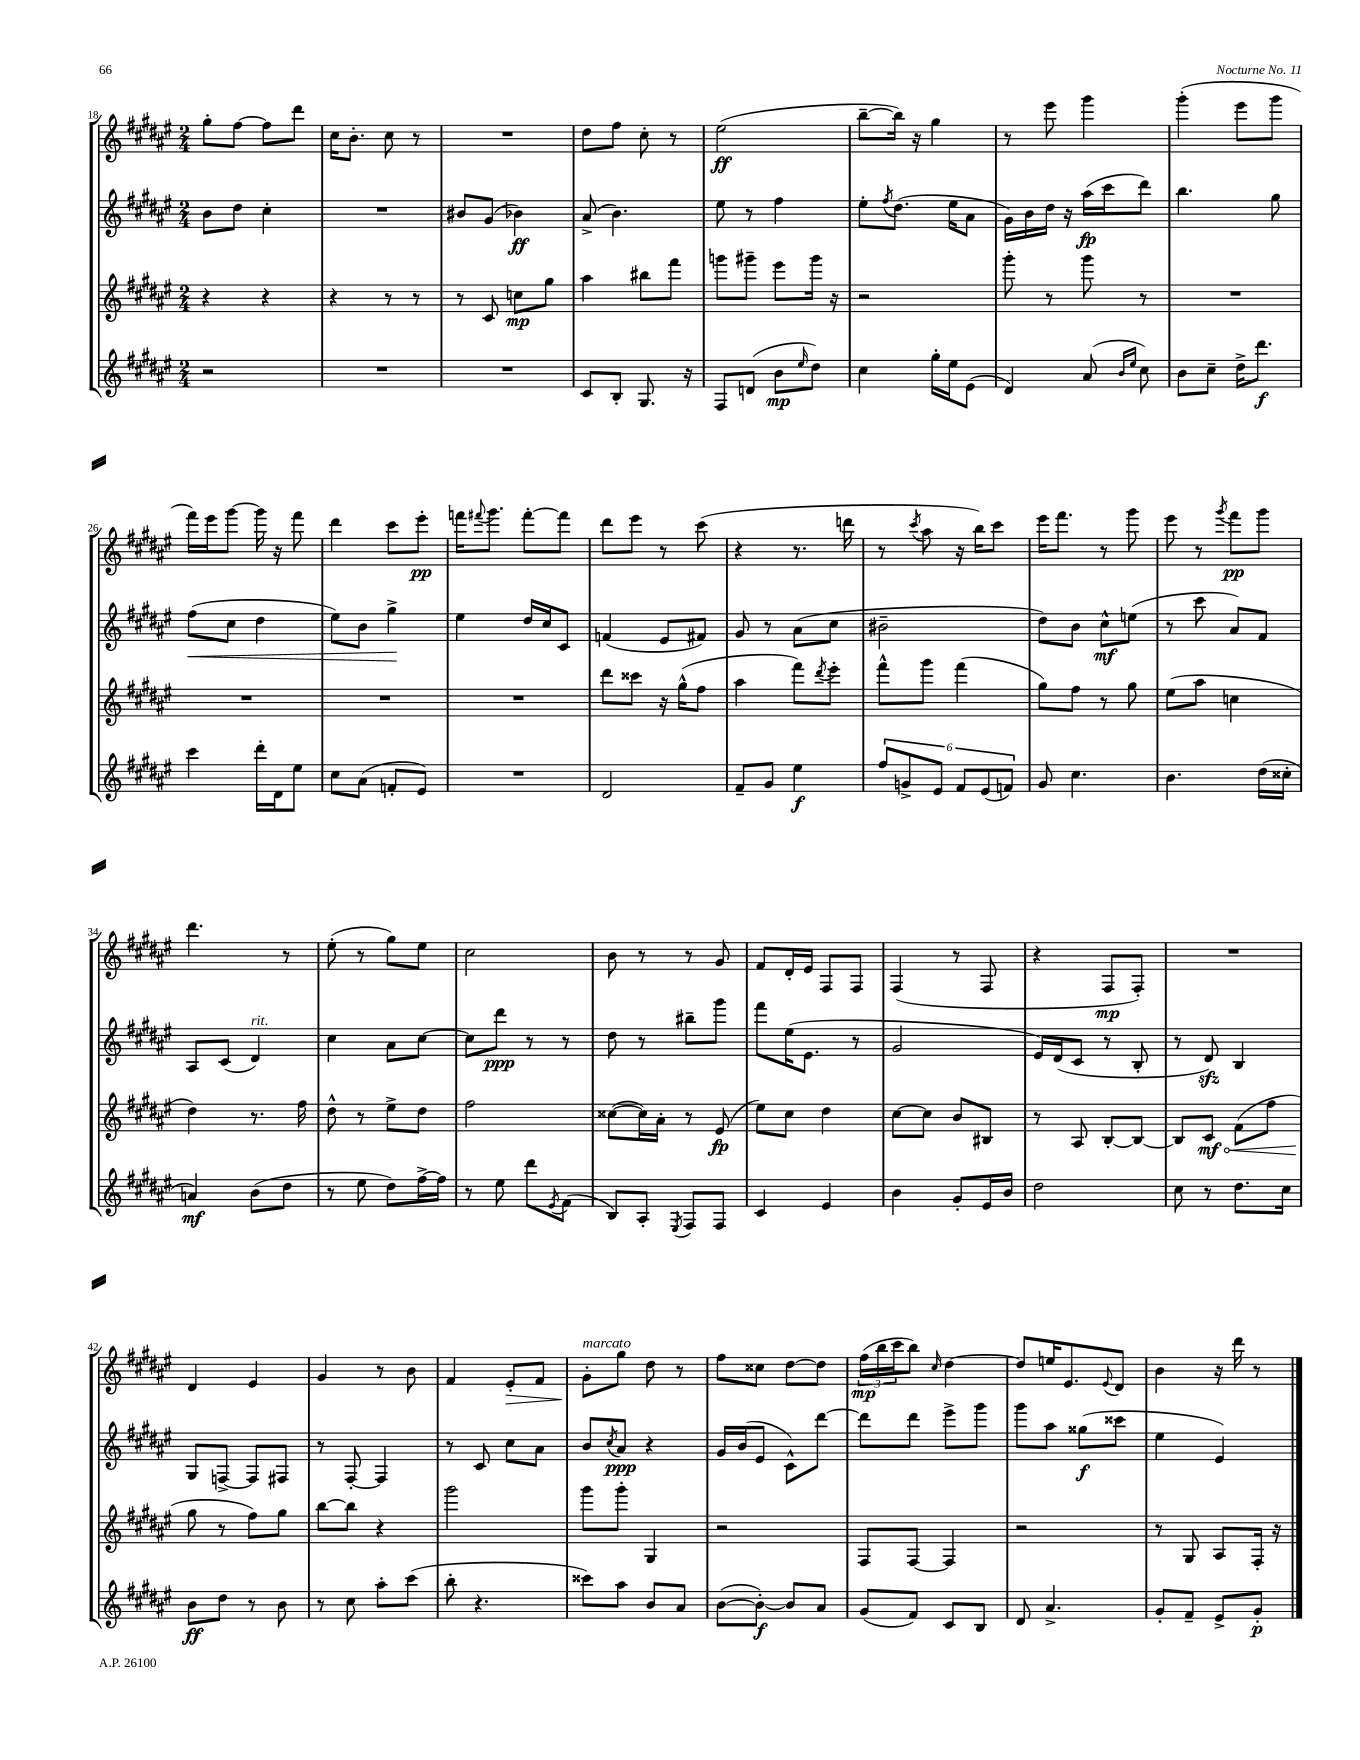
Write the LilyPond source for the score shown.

<<
\new StaffGroup <<
\new Staff = "s0" {
    \clef treble \key fis \major \numericTimeSignature \time 2/4
    gis''8-. fis''8~ fis''8 dis'''8 |
    cis''16 b'8.-. cis''8 r8 |
    R2 |
    dis''8 fis''8 cis''8-. r8 |
    eis''2\ff( |
    b''8~-- b''16) r16 gis''4 |
    r8 eis'''8 gis'''4 |
    gis'''4-.( eis'''8 gis'''8 |
    fis'''16) eis'''16 gis'''8~ gis'''16 r16 fis'''8 |
    dis'''4 cis'''8 eis'''8-.\pp |
    f'''16 \appoggiatura { fis'''8 } gis'''8. fis'''8~-. fis'''8 |
    dis'''8 eis'''8 r8 cis'''8( |
    r4 r8. d'''16 |
    r8 \acciaccatura { cis'''8 } ais''8 r16 b''16) cis'''8 |
    eis'''16 fis'''8. r8 gis'''8 |
    eis'''8 r8 \acciaccatura { gis'''8 } fis'''8\pp gis'''8 |
    dis'''4. r8 |
    eis''8-.( r8 gis''8) eis''8 |
    cis''2 |
    b'8 r8 r8 gis'8 |
    fis'8 dis'16-. eis'16 fis8 fis8 |
    fis4( r8 fis8 |
    r4 fis8\mp fis8-.) |
    R2 |
    dis'4 eis'4 |
    gis'4 r8 b'8 |
    fis'4 eis'8-.\> fis'8 |
    gis'8-.\!^\markup { \italic "marcato" } gis''8 dis''8 r8 |
    fis''8 cisis''8 dis''8~ dis''8 |
    \tuplet 3/2 { fis''16\mp( b''16 cis'''16 } b''8) \grace { cis''16 } dis''4~ |
    dis''8 e''16 eis'8. \appoggiatura { eis'8 } dis'8 |
    b'4 r16 dis'''16 r8 \bar "|." |
}
\new Staff = "s1" {
    \clef treble \key fis \major \numericTimeSignature \time 2/4
    b'8 dis''8 cis''4-. |
    R2 |
    bis'8 gis'8( bes'4\ff) |
    ais'8->( b'4.) |
    eis''8 r8 fis''4 |
    eis''8-. \acciaccatura { fis''8 } dis''8.( eis''16 ais'8 |
    gis'16) b'16 dis''16 r16 ais''16\fp( cis'''16 dis'''8) |
    b''4. gis''8 |
    fis''8\<( cis''8 dis''4 |
    eis''8) b'8 gis''4->\! |
    eis''4 dis''16 cis''16 cis'8 |
    f'4( eis'8 fis'8) |
    gis'8 r8 ais'8( cis''8 |
    bis'2-- |
    dis''8) b'8 cis''8-^\mf e''8( |
    r8 cis'''8 ais'8) fis'8 |
    ais8 cis'8( dis'4^\markup { \italic "rit." }) |
    cis''4 ais'8 cis''8~ |
    cis''8 dis'''8\ppp r8 r8 |
    dis''8 r8 bis''8-- gis'''8 |
    fis'''8 eis''16( eis'8. r8 |
    gis'2 |
    eis'16) dis'16( cis'8 r8 b8-. |
    r8 dis'8\sfz) b4 |
    gis8 f8~-> f8 fis8 |
    r8 fis8~-. fis4 |
    r8 cis'8 cis''8 ais'8 |
    b'8 \acciaccatura { cis''8 } ais'8\ppp r4 |
    gis'16 b'16( eis'8 cis'8-^) dis'''8~ |
    dis'''8 dis'''8 eis'''8-> gis'''8 |
    gis'''8 ais''8 gisis''8\f( cisis'''8 |
    eis''4 eis'4) \bar "|." |
}
\new Staff = "s2" {
    \clef treble \key fis \major \numericTimeSignature \time 2/4
    r4 r4 |
    r4 r8 r8 |
    r8 cis'8 c''8\mp gis''8 |
    ais''4 bis''8 fis'''8 |
    g'''8 gis'''8-- eis'''8 gis'''16 r16 |
    r2 |
    gis'''8-. r8 gis'''8 r8 |
    R2 |
    R2 |
    R2 |
    R2 |
    dis'''8 cisis'''8 r16 gis''16-^( fis''8 |
    ais''4 fis'''8) \acciaccatura { dis'''8 } eis'''8-. |
    fis'''8-^ gis'''8 fis'''4( |
    gis''8) fis''8 r8 gis''8 |
    eis''8( ais''8 c''4 |
    dis''4) r8. fis''16 |
    dis''8-^ r8 eis''8-> dis''8 |
    fis''2 |
    cisis''8~( cisis''16) ais'16-. r8 eis'8\fp( |
    eis''8) cis''8 dis''4 |
    cis''8~ cis''8 b'8 bis8 |
    r8 ais8 b8~-. b8~ |
    b8 \once \override Hairpin.circled-tip = ##t cis'8\mf\< fis'8( fis''8 |
    gis''8\! r8 fis''8) gis''8 |
    b''8~ b''8 r4 |
    gis'''2 |
    gis'''8 gis'''8-. gis4 |
    r2 |
    fis8 fis8~ fis4 |
    r2 |
    r8 gis8 ais8 fis16-. r16 \bar "|." |
}
\new Staff = "s3" {
    \clef treble \key fis \major \numericTimeSignature \time 2/4
    r2 |
    R2 |
    R2 |
    cis'8 b8-. gis8. r16 |
    fis8 d'8( b'8\mp \grace { eis''16 } dis''8) |
    cis''4 gis''16-. eis''16 eis'8( |
    dis'4) ais'8( \grace { b'16 eis''16 } cis''8) |
    b'8 cis''8-- dis''16-> dis'''8.\f |
    cis'''4 dis'''16-. dis'16 eis''8 |
    cis''8 ais'8( f'8-. eis'8) |
    R2 |
    dis'2 |
    fis'8-- gis'8 eis''4\f |
    \tuplet 6/4 { fis''8 g'8-> eis'8 fis'8 eis'8( f'8) } |
    gis'8 cis''4. |
    b'4. dis''16( cisis''16-. |
    a'4\mf) b'8( dis''8 |
    r8 eis''8 dis''8) fis''16~-> fis''16 |
    r8 eis''8 dis'''8 \acciaccatura { eis'8 } fis'8( |
    b8) ais8-. \acciaccatura { eis8 } fis8 fis8 |
    cis'4 eis'4 |
    b'4 gis'8-. eis'16 b'16 |
    dis''2 |
    cis''8 r8 dis''8. cis''16 |
    b'8\ff dis''8 r8 b'8 |
    r8 cis''8 ais''8-. cis'''8( |
    b''8-. r4. |
    cisis'''8) ais''8 b'8 ais'8 |
    b'8~( b'8~-.\f) b'8 ais'8 |
    gis'8( fis'8) cis'8 b8 |
    dis'8 ais'4.-> |
    gis'8-. fis'8-- eis'8-> gis'8-.\p \bar "|." |
}
>>
>>
\layout { \context { \Score currentBarNumber = #18 } }
